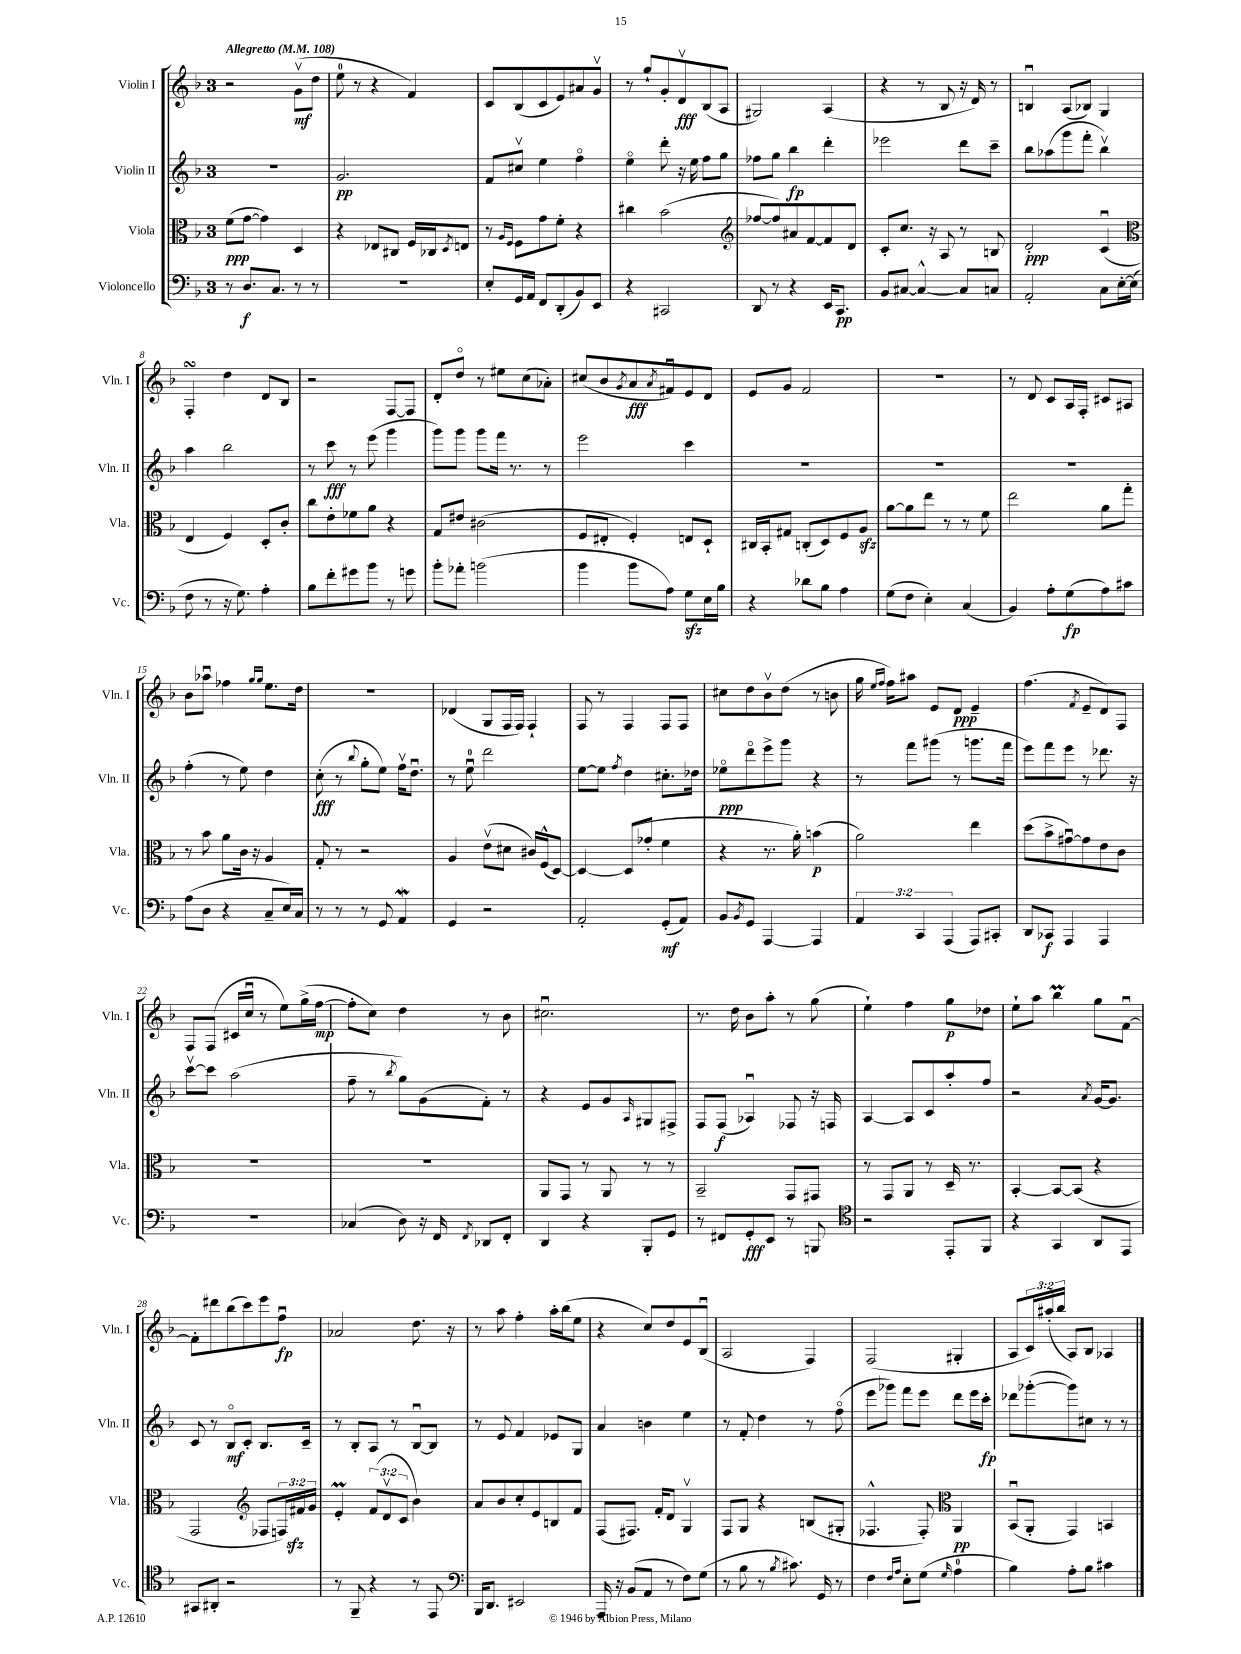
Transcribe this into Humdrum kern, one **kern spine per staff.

**kern	**kern	**kern	**kern
*staff4	*staff3	*staff2	*staff1
*clefF4	*clefC3	*clefG2	*clefG2
*k[b-]	*k[b-]	*k[b-]	*k[b-]
*M3/4	*M3/4	*M3/4	*M3/4
*MM108	*MM108	*MM108	*MM108
8r	(8f	2.r	2r
8.D	[8g	.	.
.	4g])	.	.
8.C	.	.	.
8r	4D	.	(8gv
8r	.	.	8dd
=	=	=	=
2.r	4r	2.g	8ee
.	.	.	8r
.	8E-	.	4r
.	8C#	.	.
.	16F	.	4f)
.	16C-	.	.
.	8qD	.	.
.	8E	.	.
=	=	=	=
8E'	8r	8f	8c
.	16qqA	.	.
.	16qqF	.	.
16GG	8F	8cc#v	(8B-
16AA	.	.	.
8FF	8g	4ee	8c
(8DD'	8f'	.	8e)
8BB-)	4r	4ffo	8a#
8EE	.	.	8gv
=	=	=	=
4r	4cc#	4eeo	8r
.	.	.	8gg`
2CC#	(2b-	8ddd'	8g'
.	.	16r	8dv
.	.	16ee	.
.	.	8ff	(8B-
.	.	8gg	8A
=	=	=	=
*	*clefG2	*	*
8DD	[8ff-	8ff-	2G#)
8r	8ff-])	8gg	.
4r	8a#	4bb-	.
.	[8f	.	.
16EE	8f]	4ddd'	(4A
8.CC	.	.	.
.	8d	.	.
=	=	=	=
8BB-	8c'	2eee-	4r
[8C#	8.cc	.	.
4C#^^_	.	.	8r
.	16r	.	.
.	8A	.	8B-
8C#]	8r	8ddd	16r
.	.	.	16d)
8C	8B	8ccc~	8r
=	=	=	=
2AA'	2d'	8bb-	4Bu
.	.	(8aa-	.
.	.	8ggg	(8A
.	.	8fff'	8B-)
8C	(4cu	4bb-v)	4G
[16E'	.	.	.
(16E]	.	.	.
=	=	=	=
*	*clefC3	*	*
8F	4E	4aa	4F'
8r	.	.	.
16r	4F)	2bb-	4dd
8.G)	.	.	.
4A'	8D'	.	8d
.	8c'	.	8B-
=	=	=	=
8B-	8cc	8r	2r
8f'	8e'	8ccc	.
8g#	8f-	8r	.
8b-	8a	(8eee	.
8r	4r	4ggg	[8F
8g	.	.	8F]
=	=	=	=
8b-'	8G	8ggg)	8d'
8a-'	8e#	8ggg	8ddo
(2b	(2c#	8ggg	8r
.	.	16fff	8ee#
.	.	8.r	.
.	.	.	(8cc
.	.	8r	8a-')
=	=	=	=
4b-	8F	2eee	(8cc#
.	8E#'	.	8b-
.	.	.	8qg
8b-	4F')	.	8a
.	.	.	8qa
8A)	.	.	8f#u)
8G	8E	4ccc	8e
16E	8D`	.	8d
16B-	.	.	.
=	=	=	=
4r	16C#	2.r	8e
.	16BB-'	.	.
.	8G#	.	8g
8d-	(8C'	.	2f
8B-	8D)	.	.
4A	8F	.	.
.	8A	.	.
=	=	=	=
(8G	[8a	2.r	2.r
8F	8a]	.	.
4E')	8ee	.	.
.	8r	.	.
(4C	8r	.	.
.	8f	.	.
=	=	=	=
4BB-)	2ee	2.r	8r
.	.	.	8d
8A'	.	.	8c
(8G	.	.	16A
.	.	.	16F'
8A)	8a	.	8c#
8c#	8gg'	.	8A#
=	=	=	=
(8A	8r	(4ff'	8b-
8D	8b-	.	8aa-u
4r	8a	8r	4ff-
.	16c	8ee)	.
.	16r	.	.
.	.	.	16qqgg
.	.	.	16qqgg
8C~	4A	4dd	8.ee
16E)	.	.	.
16C	.	.	16dd
=	=	=	=
8r	8G'	(8cc'	2.r
8r	8r	8r	.
.	.	8qqbb-	.
8r	2r	8gg'	.
8GG	.	8ee)	.
4AA	.	16ffv	.
.	.	8.ddu	.
=	=	=	=
4GG	4A	8r	(4d-
.	.	8eeu	.
2r	(8ev	2ddd	8G
.	8d#	.	16F
.	.	.	16F)
.	16c#)	.	4F`
.	(16F^^	.	.
.	[8D)	.	.
=	=	=	=
2AA'	4D_	[8ee	8F
.	.	8ee]	8r
.	.	8qff	.
.	(8D]	4dd	4F
.	8g-'	.	.
(8GG'	4f	8.cc#'	8F
8AA)	.	.	8F
.	.	16dd-	.
=	=	=	=
8BB-	4r	8ee-o	8cc#
8qBB-	.	.	.
8GG	.	8dddo	8dd
[4AAA	8.r	8eee^	8b-v
.	.	8ggg	(8dd
.	16a')	.	.
4AAA]	(4b	4r	8r
.	.	.	8b
=	=	=	=
6AA	2a)	8r	16gg
.	.	.	16qqee
.	.	.	16qqff
.	.	.	16ff)
.	.	8fff	8aa#
6CC	.	.	.
.	.	(8ggg#	8e
(6AAA	.	.	.
.	.	8r	8d
8AAA)	4ee	8.ggg	4e~
8CC#'	.	.	.
.	.	16fff	.
=	=	=	=
8DD	(8dd	8eee)	(4.ff
8CC-	8b-^	8fff	.
4AAA	[8g#u)	8eee	.
.	.	.	8qf
.	8g#]	8r	8e~
4AAA	8e	8.ddd-	8d)
.	8c	.	8F
.	.	16r	.
=	=	=	=
2.r	2.r	[8cccv	8F
.	.	8ccc]	(8F
.	.	(2aa	16c#
.	.	.	16ccu
.	.	.	8r
.	.	.	8ee)
.	.	.	(16gg^
.	.	.	[16ff
=	=	=	=
(4C-	2.r	8ff~	8ff']
.	.	8r	8cc)
.	.	8qbb-	.
8D)	.	8gg)	4dd
16r	.	(8g	.
16FF	.	.	.
8qFF	.	.	.
8DD-	.	8f')	8r
8FF'	.	8r	8b-
=	=	=	=
4DD	8AA	4r	2.cc#u
.	8GG	.	.
4r	8r	8e	.
.	8AA	8g	.
.	.	16qqA	.
8BBB-'	8r	8G#	.
8GG	8r	8F#^	.
=	=	=	=
8r	2BB-~	8F	8.r
8FF#	.	(8F	.
.	.	.	16dd
8GG'	.	4A-u)	8b-
8EE	.	.	8aa'
8r	8GG	8F-	8r
8BBB	8GG#	16r	(8gg
.	.	16F	.
=	=	=	=
*clefC4	*	*	*
2r	8r	[4A	4ee`)
.	8GG	.	.
.	8AA	8A]	4ff
.	8r	8c	.
8EE'	16D~	8aa'	8gg
.	8.r	.	.
8FF	.	8ff	8dd-
=	=	=	=
4r	[4BB-'	2r	8ee`
.	.	.	8aa
4GG	8BB-_	.	4bb-
.	(8BB-]	.	.
.	.	8qa	.
8AA	4r	[16g	8gg
.	.	8.g]	.
8EE	.	.	[8fu
=	=	=	=
8GG#	2GG	8c	8f']
8AA#'	.	8r	8ddd#
2r	.	8B-o	(8bb-
.	.	8c'	8ccc)
*	*clefG2	*	*
.	8F-	8.B-	8eee
.	24F)	.	8ffu
.	24f#	.	.
.	.	16c~	.
.	24g	.	.
=	=	=	=
8r	4e'	8r	2a-
8FF~	.	8B-'	.
4r	(12f	8A	.
.	12dv	.	.
.	.	8r	.
.	12c	.	.
8r	4b-)	[8B-u	8.dd
8EE	.	8B-]	.
.	.	.	16r
=	=	=	=
*clefF4	*	*	*
16BBB-	8a	8r	8r
8.DD	.	.	.
.	8b-	8e	8aa
2EE#	8cc'	4f	4ff'
.	8e	.	.
.	8B	8e-	16aa'
.	.	.	(16bb-
.	8f	8G	8ee
=	=	=	=
16AAA	(8F	4a	4r
16r	.	.	.
(8BB-	8.F#)	.	.
8AA	.	4b	8cc)
.	16f'	.	.
8r	8d	.	8dd
8F)	4Gv	4ee	8e
(8G	.	.	(8B-u
=	=	=	=
8r	8F	8r	2A
8B-	8G	8f'	.
8r	4r	4dd	.
8qB-	.	.	.
8.c#)	.	.	.
.	(8B	8r	4F)
16GG	.	.	.
8r	8G#'	(8ffo	.
=	=	=	=
4F	4.F-^^	8eee	(2F
.	.	8ggg-)	.
16qqF	.	.	.
16qqA	.	.	.
8E'	.	8fff	.
(8G	8F-')	8eee	.
*	*clefC3	*	*
16qqG	.	.	.
4A	4AA	8ddd	4G#'
.	.	16eee	.
.	.	16ccc'	.
=	=	=	=
4B-)	(8BB-u	8ddd-	8A
.	8AA'	([8ggg-'	24c)
.	.	.	(24aa#'
.	.	.	24bb-
8A'	4GG)	8ggg-])	8A)
8B-	.	8cc#	8B-
4c#	4BB	8r	4A-
.	.	8r	.
==	==	==	==
*-	*-	*-	*-
